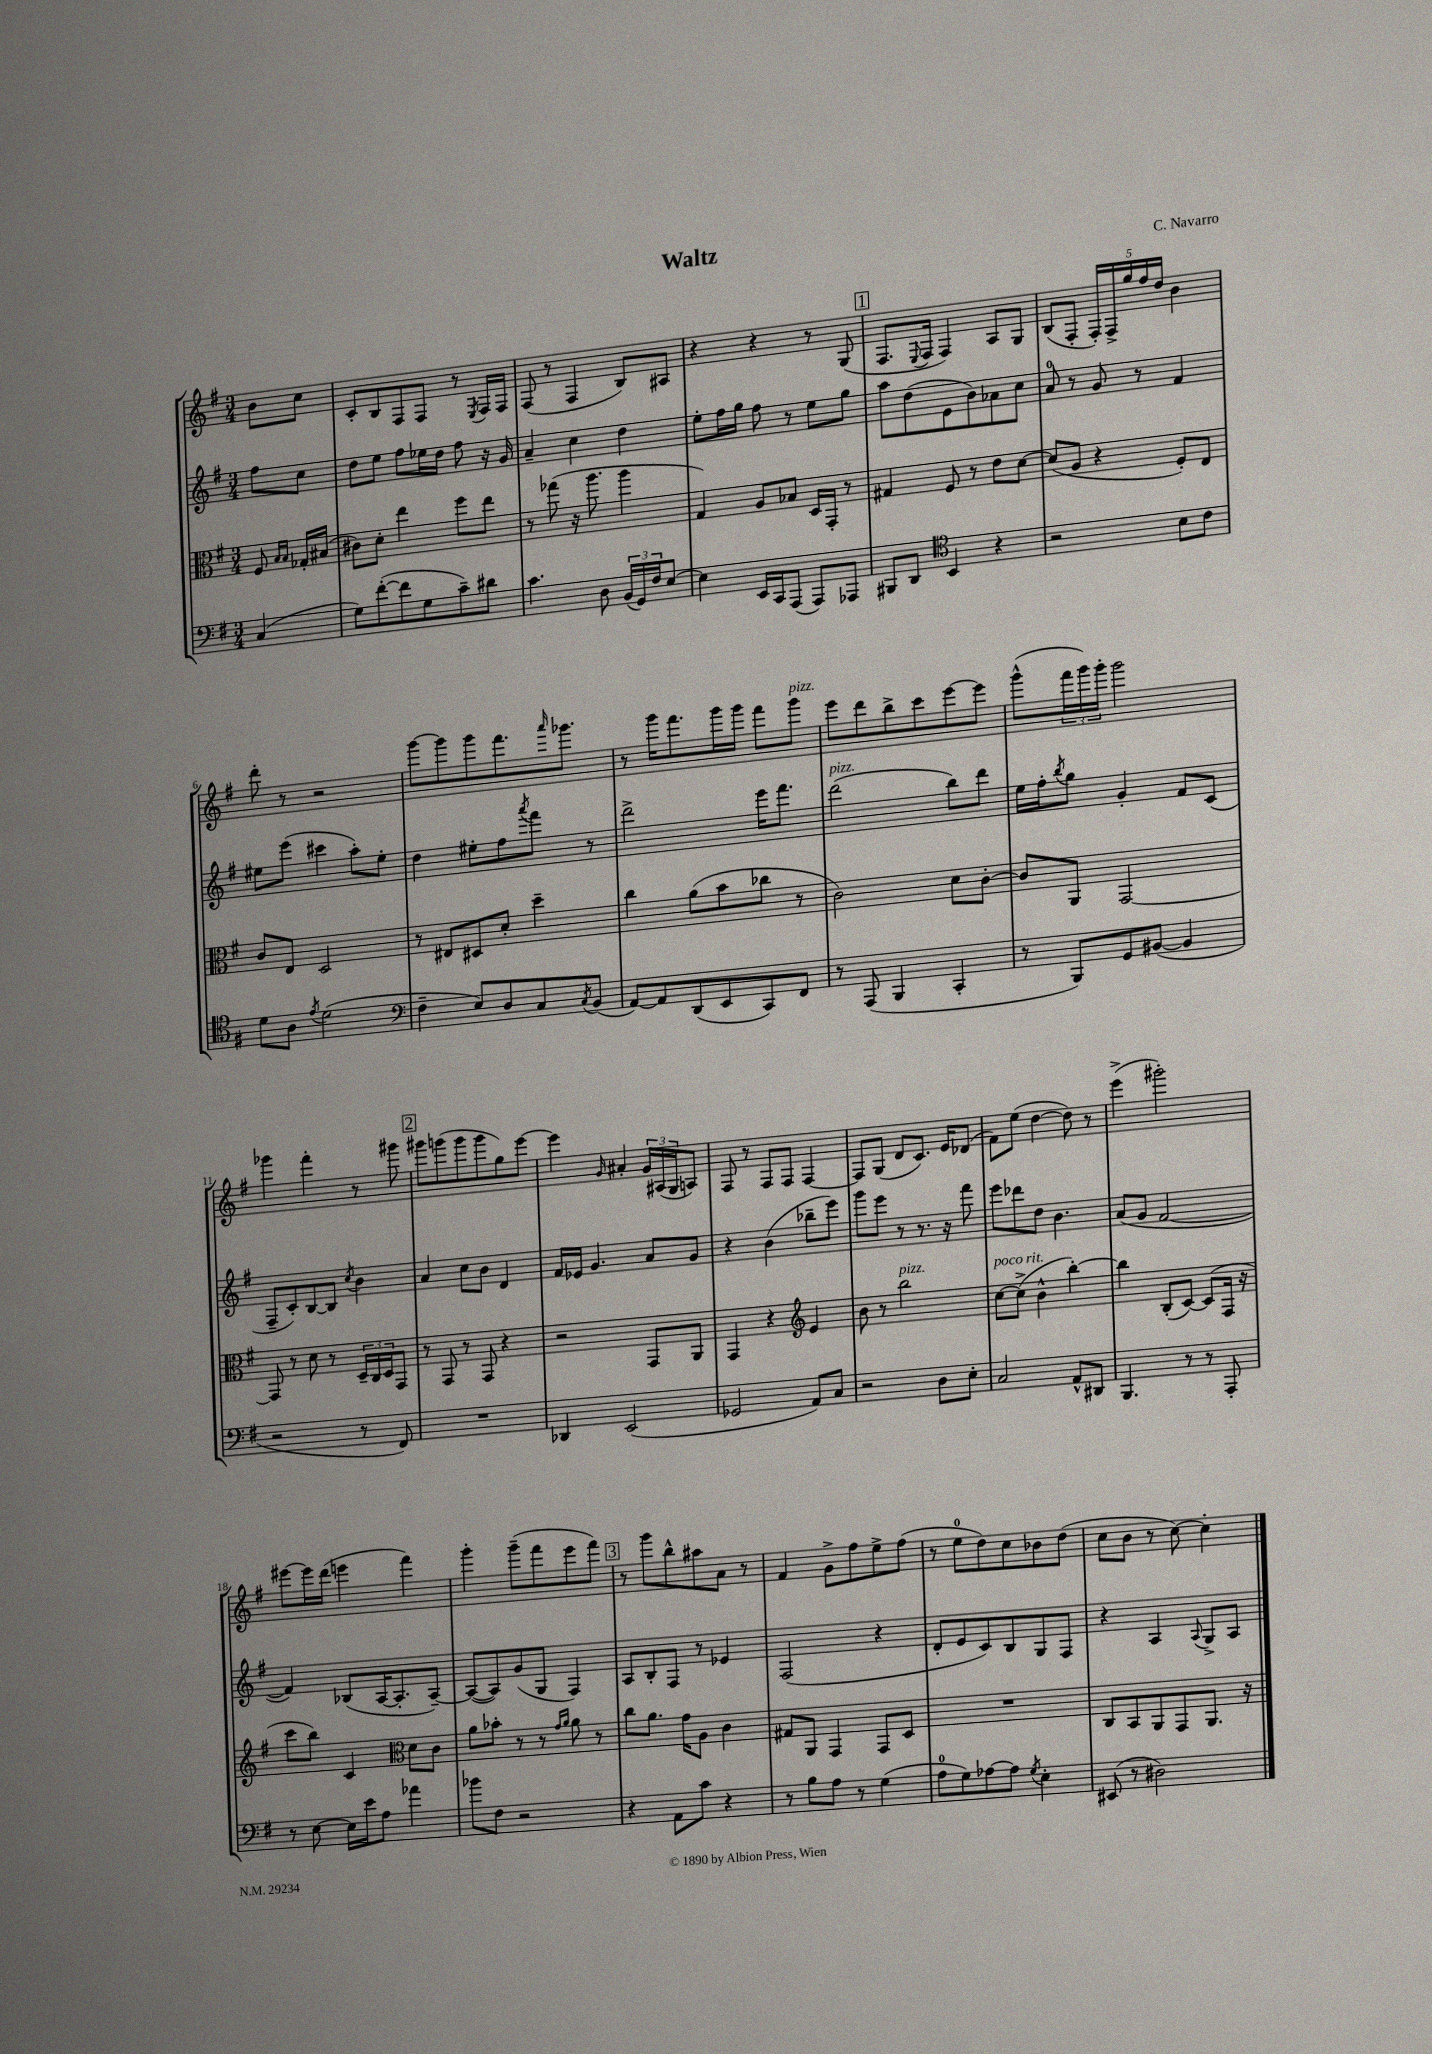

**kern	**kern	**kern	**kern
*part4	*part3	*part2	*part1
*staff4	*staff3	*staff2	*staff1
*clefF4	*clefC3	*clefG2	*clefG2
*k[f#]	*k[f#]	*k[f#]	*k[f#]
*M3/4	*M3/4	*M3/4	*M3/4
=	=	=	=
(4C/	8F#/	8ff#\L	8b\L
.	16qqB/LL	.	.
.	16qqB/JJ	.	.
.	16G-X'/LL	8cc\J	8cc\J
.	(16B#X/JJ	.	.
=1	=1	=1	=1
8G\L)	8c#X\L)	8dd\L	8c'/L
([8f#'\	8d'\J	8ee\J	8B/
8f#\]	4ee\	8ff#\L	8F#/
8G\	.	16ee-X\L	8F#/J
.	.	16dd\JJ	.
8c~\)	8ff#\L	8ff#\	8r
.	.	.	8qE/
8d#X\J	8ee\J	16r	16F#/LL
.	.	16g/	16F#/JJ
=2	=2	=2	=2
4.c\	8r	4a~/	(8F#/
.	(8gg-X\	.	8r
.	16r	4cc\	4F#/
.	8.aa\	.	.
8D\	.	.	.
(24BB/LL	4aa\	4dd\	8B/L)
24GG/)	.	.	.
24F#/J	.	.	.
[8E/J	.	.	8A#X/J
=3	=3	=3	=3
4E\]	4G/)	8ee'\L	4r
.	.	16ff#\L	.
.	.	16gg\JJ	.
16EE/LL	8A/L	8ff#\	4r
16CC/J	.	.	.
(8AAA/J	8B-X/J	8r	.
8AAA/L)	16D/LL	8ee\L	8r
.	16GG'/JJ	.	.
8AAA-X/J	8r	8gg\J	(8G/
!!LO:REH:place=s1:t=1
=4	=4	=4	=4
8BBB#X/L	4G#X/	8aa\L	8.F#/L
8DD/J	.	(8dd\	.
.	.	.	8qqE/
.	.	.	16F#/Jk
*clefC4	*	*	*
4BB/	8F#/	8e\	4F#/)
.	8r	8b\)	.
4r	8e\L	8a-X\	8A/L
.	[8d\J	8cc\J	8G/J
=5	=5	=5	=5
2r	(8d/L]	8a/	(8B/L
.	8A/J	8r	8F#'/J
.	4r	8g/	20F#'/LL)
.	.	.	20F#^/
.	.	.	20gg/
.	.	8r	.
.	.	.	20ff#/
.	.	.	20dd/JJ
8B\L	8F#'/L)	4f#/	4b\
8c\J	8E/J	.	.
!!LO:LB:g=z
=6	=6	=6	=6
8d\L	8c/L	8ee#X\L	8ddd'\
8A\J	8E/J	(8eee\J	8r
8qe/	.	.	.
(2d\	2D/	4ccc#X\	2r
.	.	8aa'\L)	.
.	.	8ee#'\J	.
=7	=7	=7	=7
*clefF4	*	*	*
4F#~\	8r	4dd\	[8ggg\L
.	8E#X/L	.	8ggg\]
8E/L)	8D#X/	8ee#X'\L	8ggg\
8D/	8d'/J	8ff#\	8.fff#\
.	.	8qaaa/	.
8C/	4dd~\	8fff#\J	.
.	.	.	16qqaaa/
.	.	.	8.ggg-X\J
8qC/	.	.	.
(8BB/J	.	8r	.
=8	=8	=8	=8
[8AA/L)	4cc\	2ddd^\	8r
8AA/]	.	.	16ggg\KL
.	.	.	8.fff#\
(8DD/	(8a\L	.	.
8EE/	8b\	.	16ggg\L
.	.	.	16ggg\JJ
8CC/)	8cc-X\J	16eee\KL	8fff#\L
.	.	8.fff#\J	.
!	!	!	!LO:TX:a:i:t=pizz.
8FF#/J	8r	.	8ggg\J
=9	=9	=9	=9
!	!	!LO:TX:a:i:t=pizz.	!
8r	2c\)	(2ddd\	8eee\L
(8AAA/	.	.	8ddd\
4BBB/	.	.	8bb^\
.	.	.	8ccc\
4CC'/	8d\L	8bb\L)	[8eee\
.	[8c'\J	8ddd\J	8eee\J]
=10	=10	=10	=10
8r	8c/L]	16ee\LL	(8ggg^^\L
.	.	16ff#'\J	.
.	.	8qbb/	.
8BBB/L)	8AA/J	8gg\J	24fff#\L
.	.	.	24ggg\)
.	.	.	24ggg'\JJ
8GG/	[2GG/	4g'/	2ggg\
([8BB#X/J	.	.	.
4BB#/]	.	8f#/L	.
.	.	(8c/J	.
!!LO:LB:g=z
=11	=11	=11	=11
2r	8GG/]	8F#~/L	4ggg-X\
.	8r	8c'/)	.
.	8d\	[8B/	4fff#'\
.	8r	8B/J]	.
.	.	8qcc/	.
8r	24D~/LL	4b\	8r
.	24C/	.	.
.	24D/J	.	.
8FF#/)	8GG/J	.	8ggg#X\
!!LO:REH:place=s1:t=2
=12	=12	=12	=12
2.r	8r	4a/	8ggg#X\L
.	8GG/	.	(8gggn\
.	8r	8cc\L	8ggg\
.	8GG/	8b\J	8ggg\
.	4r	4d/	8gg\)
.	.	.	[8eee\J
=13	=13	=13	=13
4DD-X/	2r	16f#/LL	4eee\]
.	.	16e-X/JJ	.
.	.	4.g/	.
.	.	.	16qqg/
(2EE/	.	.	4a#X'/
.	8GG/L	8a/L	24g/LL
.	.	.	(24A#X/
.	.	.	24G/J
.	8AA/J	8g/J	8An/J)
=14	=14	=14	=14
2GG-X/	4GG/	4r	8F#/
.	.	.	8r
.	4r	(4b\	8F#/L
.	.	.	8F#/J
*	*clefG2	*	*
8AA/L)	4e/	8bb-X~\L	[4F#/
8C/J	.	8eee\J)	.
=15	=15	=15	=15
2r	8b\	8ggg\L	8F#/L]
.	8r	8eee\J	(8G/J
!	!LO:TX:a:i:t=pizz.	!	!
.	2bb\	8r	8d/L
.	.	8.r	8.c/J)
8D\L	.	.	.
.	.	16r	16e/KL
8E'\J	.	8fff#\	(8d-X/J
=16	=16	=16	=16
!	!LO:TX:a:i:t=poco rit.	!	!
2C/	[8cc\L	8eee\L	8f#\L)
.	(8cc^\J]	8ddd-X\	(8ee\J
.	4b^^\	8dd\J	[4dd\
.	.	4.b\	.
8AA^^/L	[4bb'\)	.	8dd\])
8DD#X/J	.	.	8r
=17	=17	=17	=17
4.BBB/	4bb\]	(8a/L	(4eee^\
.	.	8g/J	.
.	(8B'/L	[2f#/	2ggg#X'\)
8r	[8c/J)	.	.
8r	(8c/L]	.	.
8AAA'/	16F#/Jk	.	.
.	16r	.	.
!!LO:LB:g=z
=18	=18	=18	=18
8r	8ccc\L	4f#/])	[8eee#X\L
[8E\	8bb\J)	.	16eee#\L]
.	.	.	(16ddd\JJ
16E\LL]	4c/	(8B-X/L	4eeen\
16e\J	.	.	.
8A\J	.	[16A/K	.
.	.	8.A'/]	.
*	*clefC3	*	*
4a-X\	8d\L	.	4fff#\)
.	8c\J	[8A~/J)	.
=19	=19	=19	=19
8b-X\L	8a\L	(8A/L_	4ggg'\
8F#\J	8b-X'\J	8A/])	.
2r	8r	(8g/	(8ggg~\L
.	8r	8G/J	8fff#\
.	16qqg/LL	.	.
.	16qqa/JJ	.	.
.	8a\	4F#/)	8eee\
.	8r	.	8fff#\J)
!!LO:REH:place=s1:t=3
=20	=20	=20	=20
4r	8cc\L	8A/L	8r
.	8.a\J	8B'/	8ggg\L
8AA\L	.	8F#/J	8bb^^\
.	16g\KL	.	.
8c\J	8A\J	8r	8aa#X\
4r	4c\	4e-X/	8a\J
.	.	.	8r
=21	=21	=21	=21
8r	8G#X/L	(2F#/	4f#/
8B\L	8AA/J	.	.
8A\J	4GG/	.	8g^\L
8r	.	.	8ff#\
(4G\	8GG/L	4r	8ee^\
.	8D/J	.	(8ff#\J
=22	=22	=22	=22
8A\L	2.r	8d'/L	8r
8G\)	.	8e/	8ee\L
[8A-X\	.	8c/)	8dd\)
8A-\J]	.	8B/	8cc\
8qG/	.	.	.
4E'\	.	8G/	8b-X\
.	.	8F#/J	(8dd\J
=23	=23	=23	=23
(8EE#X/	8C/L	4r	8cc\L
8r	8BB/	.	8b\J
2D#X\)	8AA/	4A/	8r
.	8GG/	.	[8cc\)
.	.	8qqA/	.
.	8.AA/J	8G^/L	4cc'\]
.	.	8A/J	.
.	16r	.	.
==	==	==	==
*-	*-	*-	*-
